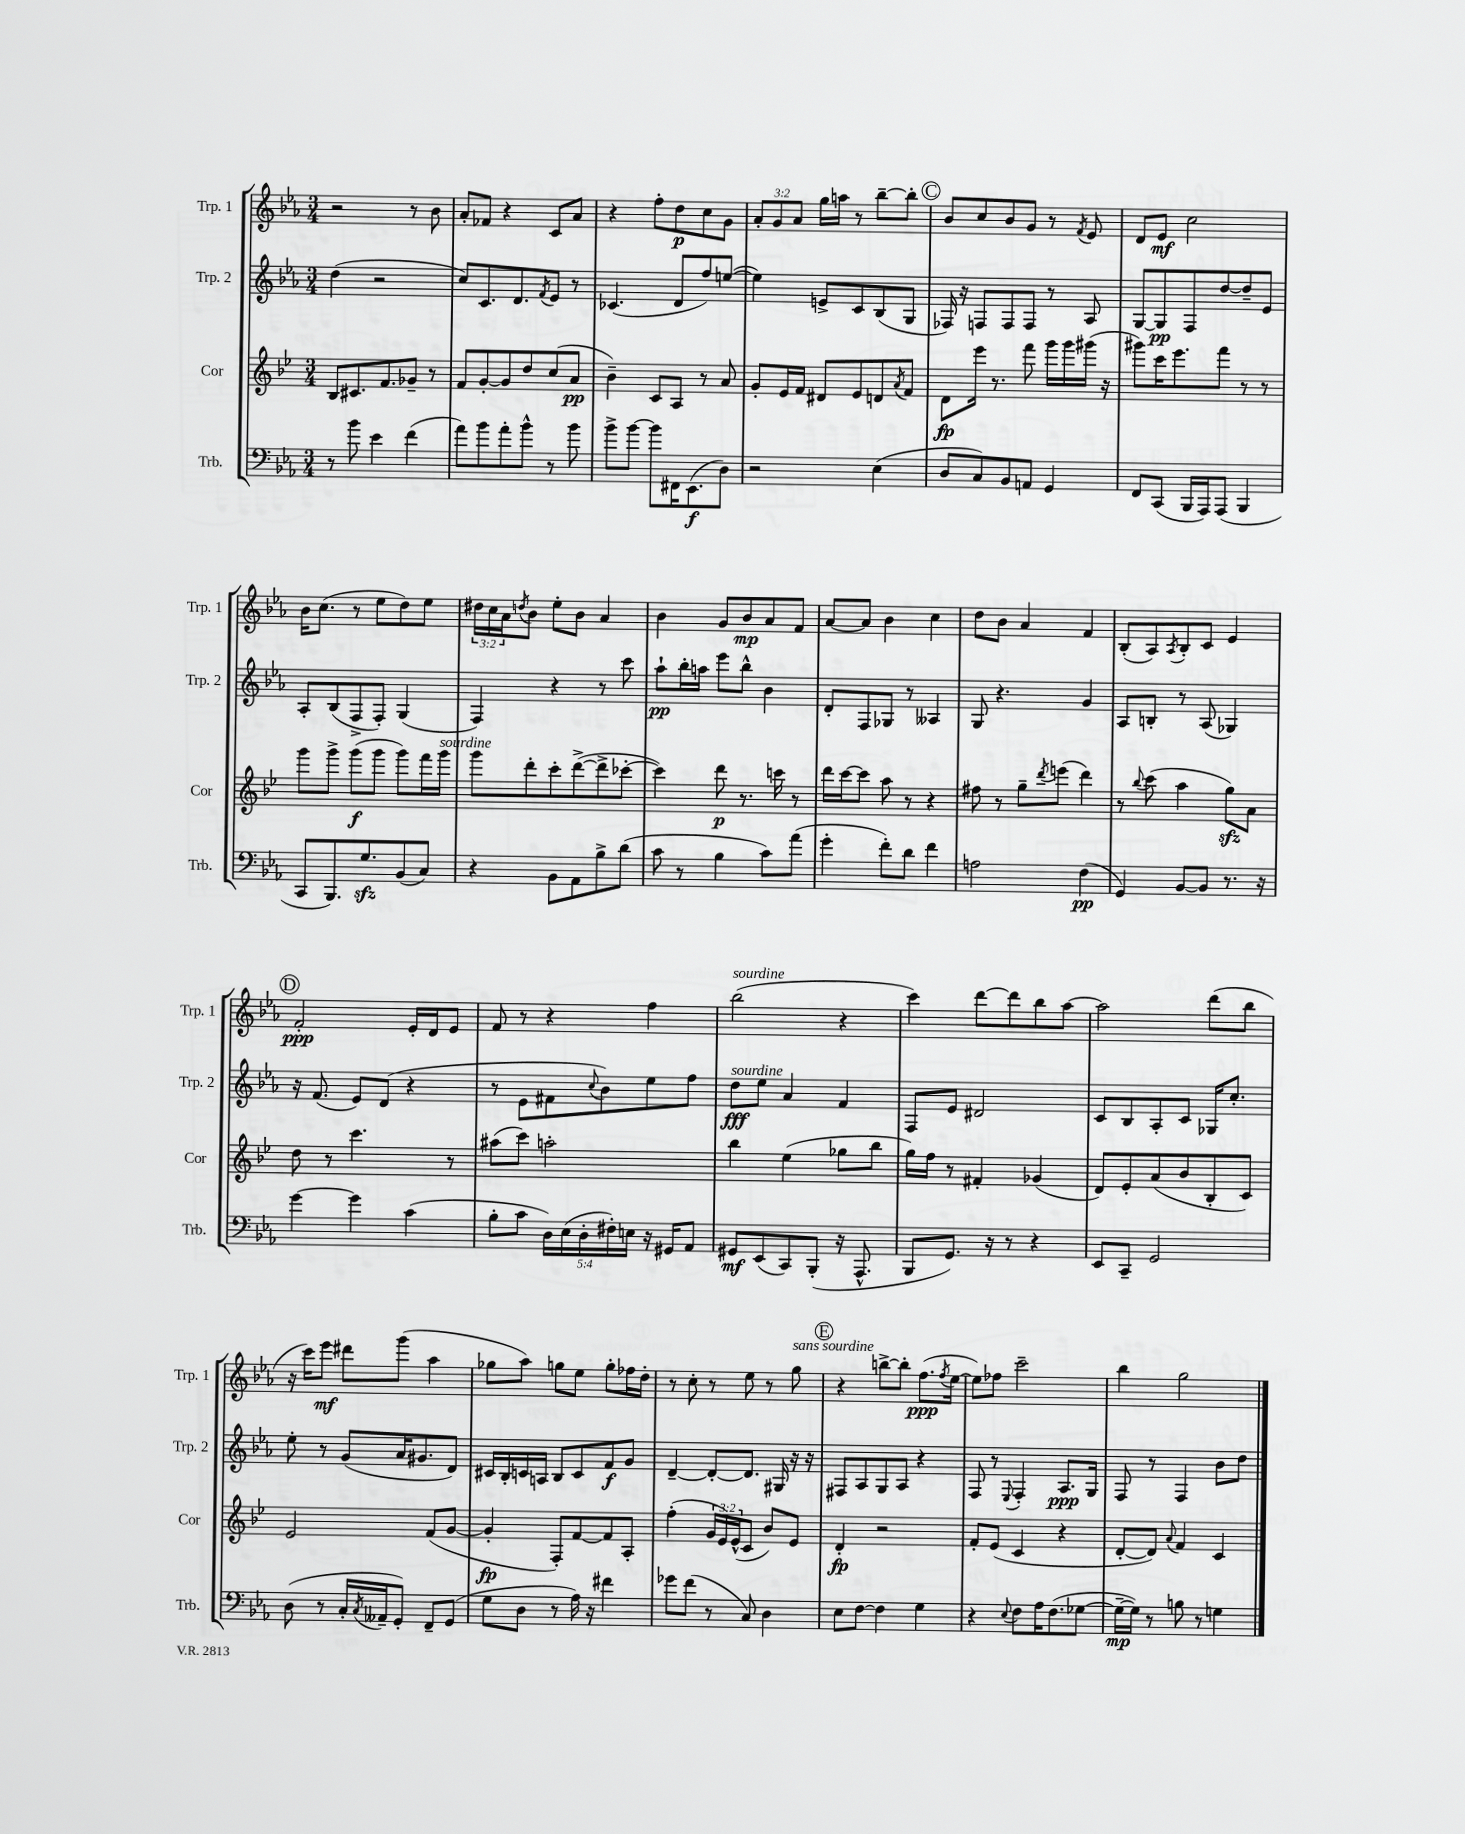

**kern	**dynam	**kern	**dynam	**kern	**dynam	**kern	**dynam
*part4	*part4	*part3	*part3	*part2	*part2	*part1	*part1
*staff4	*staff4	*staff3	*staff3	*staff2	*staff2	*staff1	*staff1
*I"Trb.	*	*I"Cor	*	*I"Trp. 2	*	*I"Trp. 1	*
*I'Trb.	*	*I'Cor	*	*I'Trp. 2	*	*I'Trp. 1	*
*clefF4	*	*clefG2	*	*clefG2	*	*clefG2	*
*k[b-e-a-]	*	*k[b-e-]	*	*k[b-e-a-]	*	*k[b-e-a-]	*
*M3/4	*	*M3/4	*	*M3/4	*	*M3/4	*
=106	=106	=106	=106	=106	=106	=106	=106
8r	.	8B-/L	.	(4dd\	.	2r	.
8b-\	.	8.c#X/	.	.	.	.	.
4e-\	.	.	.	2r	.	.	.
.	.	8.f/	.	.	.	.	.
(4f\	.	8g-X~/J	.	.	.	8r	.
.	.	8r	.	.	.	8b-\	.
=107	=107	=107	=107	=107	=107	=107	=107
8a-\L)	.	8f/L	.	8cc/L)	.	8a-'/L	.
8b-\	.	[8g'/	.	8.c/	.	8f-X/J	.
8a-'\	.	8g/]	.	.	.	4r	.
.	.	.	.	8.d/	.	.	.
8b-^^\J	.	8dd/	.	.	.	.	.
.	.	.	.	8qf/	.	.	.
8r	.	(8cc/	.	8e-/J	.	8c/L	.
8b-\	.	8a/J	pp	8r	.	8a-/J	.
=108	=108	=108	=108	=108	=108	=108	=108
8b-^\L	.	4b-~\)	.	(4.c-X/	.	4r	.
[8b-\J	.	.	.	.	.	.	.
8b-\L]	.	8c/L	.	.	.	8ff'\L	.
16FF#X\K	.	8A/J	.	8d/L	.	8dd\	p
(8.EE-\	f	.	.	.	.	.	.
.	.	8r	.	8ff/)	.	8cc\	.
8D\J)	.	8a/	.	([8een/J	.	8g\J	.
=109	=109	=109	=109	=109	=109	=109	=109
2r	.	8g'/L	.	4ee\])	.	12a-'/L	.
.	.	.	.	.	.	12g/	.
.	.	16e-/L	.	.	.	.	.
.	.	.	.	.	.	12a-/J	.
.	.	16f/JJ	.	.	.	.	.
.	.	8d#X/L	.	8en^/L	.	16gg\LL	.
.	.	.	.	.	.	16aan\JJ	.
.	.	8e-/	.	8c/	.	8r	.
(4E-\	.	8dn/	.	(8B-/	.	[8bb-~\L	.
.	.	8qa/	.	.	.	.	.
.	.	8f/J	.	8G/J	.	8bb-'\J]	.
!!LO:REH:place=s1:t=C
=110	=110	=110	=110	=110	=110	=110	=110
8D/L	.	8d\L	fp	16F-X/)	.	8b-/L	.
.	.	.	.	16r	.	.	.
8C/)	.	16eee-\Jk	.	8Fn/L	.	8cc/	.
.	.	8.r	.	.	.	.	.
8BB-/	.	.	.	8F/	.	8b-/	.
8AAn/J	.	8fff\	.	8F/J	.	8g/J	.
4GG/	.	16ggg\LL	.	8r	.	8r	.
.	.	16ggg\	.	.	.	.	.
.	.	.	.	.	.	8qf/	.
.	.	(16ggg#X\JJ	.	8A-/	.	8e-/	.
.	.	16r	.	.	.	.	.
=111	=111	=111	=111	=111	=111	=111	=111
8FF/L	.	8ggg#X\L)	.	[8G/L	.	8d/L	.
(8CC/J	.	16ccc\K	.	8G/]	pp	8e-/J	mf
.	.	8.eee-\	.	.	.	.	.
16BBB-/LL	.	.	.	8F/	.	2cc\	.
16AAA-/J)	.	.	.	.	.	.	.
(8AAA-/J	.	8fff\J	.	[8dd/	.	.	.
4BBB-/	.	8r	.	8dd~/]	.	.	.
.	.	8r	.	8e-/J	.	.	.
!!LO:LB:g=z
=112	=112	=112	=112	=112	=112	=112	=112
8CC/L	.	8ggg\L	.	8A-'/L	.	16b-\KL	.
.	.	.	.	.	.	(8.cc\J	.
8.BBB-/)	.	8ggg^\J	.	(8B-/	.	.	.
.	.	(8ggg\L	f	8F^/	.	8r	.
8.Gzz/	.	.	.	.	.	.	.
.	.	8ggg\J	.	8F'/J)	.	8ee-\L	.
(8BB-/	.	8ggg\L)	.	(4G/	.	8dd\)	.
8C/J)	.	16fff\L	.	.	.	8ee-\J	.
!	!	!LO:TX:a:i:t=sourdine	!	!	!	!	!
.	.	16ggg\JJ	.	.	.	.	.
=113	=113	=113	=113	=113	=113	=113	=113
4r	.	8ggg\L	.	4F/)	.	24dd#X\LL	.
.	.	.	.	.	.	24cc\	.
.	.	.	.	.	.	24a-\J	.
.	.	.	.	.	.	8qddn/	.
.	.	8ddd'\	.	.	.	8b-\J	.
8BB-\L	.	8ccc'\	.	4r	.	8ee-'\L	.
8AA-\	.	([8ddd^\	.	.	.	8b-\J	.
8B-^\	.	8ddd^\]	.	8r	.	4a-/	.
(8d\J	.	[8ccc-X'\J	.	8ccc\	.	.	.
=114	=114	=114	=114	=114	=114	=114	=114
8c\	.	4ccc-\])	.	8aa-`\L	pp	4b-\	.
8r	.	.	.	16bb-'\L	.	.	.
.	.	.	.	16aan\JJ	.	.	.
4B-\	.	8ddd\	p	8eee-\L	.	8g/L	.
.	.	8.r	.	8bb-^^\J	.	8b-/	mp
8c\L)	.	.	.	4b-\	.	8a-/	.
.	.	16cccn\	.	.	.	.	.
(8a-\J	.	8r	.	.	.	8f/J	.
=115	=115	=115	=115	=115	=115	=115	=115
4g'\	.	16ddd\LL	.	8d'/L	.	[8a-/L	.
.	.	[16ccc\J	.	.	.	.	.
.	.	8ccc\J]	.	8F/	.	8a-/J]	.
8f'\L)	.	8aa\	.	8G-X/J	.	4b-\	.
8d\J	.	8r	.	8r	.	.	.
4f\	.	4r	.	4A--X/	.	4cc\	.
=116	=116	=116	=116	=116	=116	=116	=116
2An\	.	8ff#X\	.	8G/	.	8dd\L	.
.	.	8r	.	4.r	.	8b-\J	.
.	.	8gg~\L	.	.	.	4a-/	.
.	.	8qddd/	.	.	.	.	.
.	.	(8eeen\J	.	.	.	.	.
(4F\	pp	4ddd\)	.	4g/	.	4f/	.
=117	=117	=117	=117	=117	=117	=117	=117
4GG/)	.	8r	.	8A-/L	.	(8B-'/L	.
.	.	8qqbb-/	.	.	.	.	.
.	.	(8ccc\	.	8Bn'/J	.	8A-/)	.
.	.	.	.	.	.	8qA-/	.
[8BB-/L	.	4aa\	.	8r	.	8B-'/	.
8BB-/J]	.	.	.	(8A-/	.	8c/J	.
8.r	.	8ggzz\L)	.	4G-X/)	.	4e-/	.
.	.	8a\J	.	.	.	.	.
16r	.	.	.	.	.	.	.
!!LO:LB:g=z
!!LO:REH:place=s1:t=D
=118	=118	=118	=118	=118	=118	=118	=118
[4g\	.	8dd\	.	16r	.	2f'/	ppp
.	.	.	.	(8.f/	.	.	.
.	.	8r	.	.	.	.	.
4g\]	.	4.ccc\	.	8e-/L)	.	.	.
.	.	.	.	(8d/J	.	.	.
(4c\	.	.	.	4r	.	16e-'/LL	.
.	.	.	.	.	.	16d/J	.
.	.	8r	.	.	.	8e-/J	.
=119	=119	=119	=119	=119	=119	=119	=119
8B-'\L	.	(8aa#X\L	.	8r	.	8f/	.
8c\J	.	8ccc\J)	.	8e-\L	.	8r	.
20D\LL)	.	2aan'\	.	8f#X\	.	4r	.
(20E-\	.	.	.	.	.	.	.
20D'\	.	.	.	.	.	.	.
.	.	.	.	8qqcc/	.	.	.
.	.	.	.	8b-\)	.	.	.
20F#X'\)	.	.	.	.	.	.	.
20En\JJ	.	.	.	.	.	.	.
16r	.	.	.	8ee-\	.	4ff\	.
16GG#X/KL	.	.	.	.	.	.	.
8AA-/J	.	.	.	8ff\J	.	.	.
=120	=120	=120	=120	=120	=120	=120	=120
!	!	!	!	!	!	!LO:TX:a:i:t=sourdine	!
!	!	!	!	!LO:TX:a:i:t=sourdine	!	!	!
8GG#X/L	mf	4bb-\	.	8dd\L	fff	(2bb-\	.
(8EE-/	.	.	.	8ee-\J	.	.	.
8CC/)	.	(4ee-\	.	4a-/	.	.	.
(8BBB-'/J	.	.	.	.	.	.	.
16r	.	8gg-X\L	.	4f/	.	4r	.
8.AAA-^^/	.	.	.	.	.	.	.
.	.	8bb-\J	.	.	.	.	.
=121	=121	=121	=121	=121	=121	=121	=121
8BBB-/L	.	16gg\LL)	.	8F/L	.	4ccc\)	.
.	.	16ff\JJ	.	.	.	.	.
8.GG/J)	.	8r	.	8e-/J	.	.	.
.	.	4f#X'/	.	2d#X/	.	[8ddd\L	.
16r	.	.	.	.	.	.	.
8r	.	.	.	.	.	8ddd\]	.
4r	.	(4g-X/	.	.	.	8bb-\	.
.	.	.	.	.	.	[8aa-\J	.
=122	=122	=122	=122	=122	=122	=122	=122
8EE-/L	.	8d/L)	.	8c/L	.	2aa-\]	.
8CC~/J	.	8e-'/	.	8B-/	.	.	.
2GG/	.	(8a/	.	8A-'/	.	.	.
.	.	8b-/	.	8c/J	.	.	.
.	.	8B-'/	.	16G-X/KL	.	(8ddd\L	.
.	.	.	.	8.cc'/J	.	.	.
.	.	8c/J)	.	.	.	8bb-\J	.
!!LO:LB:g=z
=123	=123	=123	=123	=123	=123	=123	=123
(8D\	.	2e-/	.	8ee-'\	.	16r	.
.	.	.	.	.	.	16ccc\KL)	.
8r	.	.	.	8r	.	8eee-\J	mf
16C'/LL	.	.	.	(8g/L	.	8ddd#X\L	.
8qC/	.	.	.	.	.	.	.
16AA--X~/J	.	.	.	.	.	.	.
8GG'/J)	.	.	.	16a-/K	.	(8ggg\J	.
.	.	.	.	8.g#X/	.	.	.
8FF~/L	.	(8f/L	.	.	.	4aa-\	.
(8GG/J	.	[8g/J	.	8d/J)	.	.	.
=124	=124	=124	=124	=124	=124	=124	=124
8G\L	.	4g'/]	fp	16c#X/LL	.	8gg-X\L	.
.	.	.	.	16B-'/	.	.	.
8D\J	.	.	.	16cn/	.	8aa-\J)	.
.	.	.	.	16An/JJ	.	.	.
8r	.	8F'/L)	.	8B-/L	.	8ggn\L	.
16A-\)	.	[8f/	.	8c/	.	8ee-\J	.
16r	.	.	.	.	.	.	.
4f#X\	.	8f/]	.	8f/	f	8gg'\L	.
.	.	8A'/J	.	8g/J	.	16ff-X\L	.
.	.	.	.	.	.	16dd'\JJ	.
=125	=125	=125	=125	=125	=125	=125	=125
8g-X\L	.	(4ff'\	.	[4d~/	.	8r	.
(8f\J	.	.	.	.	.	8cc'\	.
8r	.	24g/LL	.	8d'/L_	.	8r	.
.	.	24e-/)	.	.	.	.	.
.	.	(24e-^^/J	.	.	.	.	.
8C/)	.	8c/J	.	8.d/J]	.	8ee-\	.
4D\	.	8b-/L)	.	.	.	8r	.
.	.	.	.	16G#X/	.	.	.
!	!	!	!	!	!	!LO:TX:a:i:t=sans sourdine	!
.	.	8e-/J	.	16r	.	8gg\	.
.	.	.	.	16r	.	.	.
!!LO:REH:place=s1:t=E
=126	=126	=126	=126	=126	=126	=126	=126
8E-\L	.	4d'/	fp	8F#X/L	.	4r	.
[8F\J	.	.	.	8A-/	.	.	.
4F\]	.	2r	.	8G/	.	[8bbn^\L	.
.	.	.	.	8A-/J	.	8bb'\J]	.
4G\	.	.	.	4r	.	(8.ff\L	ppp
.	.	.	.	.	.	8qff/	.
.	.	.	.	.	.	[16ee-\Jk	.
=127	=127	=127	=127	=127	=127	=127	=127
4r	.	8f'/L	.	8F/	.	8ee-\L])	.
.	.	(8e-/J	.	8r	.	8ff-X\J	.
8qqE-/	.	.	.	8qqE-/	.	.	.
8F\L	.	4c/	.	4F'/	.	2ccc~\	.
16A-\K	.	.	.	.	.	.	.
(8.F\	.	.	.	.	.	.	.
.	.	4r	.	8.A-/L	ppp	.	.
[8G-X\J	.	.	.	.	.	.	.
.	.	.	.	16G/Jk	.	.	.
=128	=128	=128	=128	=128	=128	=128	=128
16G-~\LL_	mp	[8d'/L	.	8F/	.	4bb-\	.
16G-\JJ])	.	.	.	.	.	.	.
8r	.	8d/J])	.	8r	.	.	.
.	.	8qqa/	.	.	.	.	.
8Bn\	.	4f/	.	4F/	.	2gg\	.
8r	.	.	.	.	.	.	.
4Gn\	.	4c/	.	8b-\L	.	.	.
.	.	.	.	8dd\J	.	.	.
==	==	==	==	==	==	==	==
*-	*-	*-	*-	*-	*-	*-	*-
